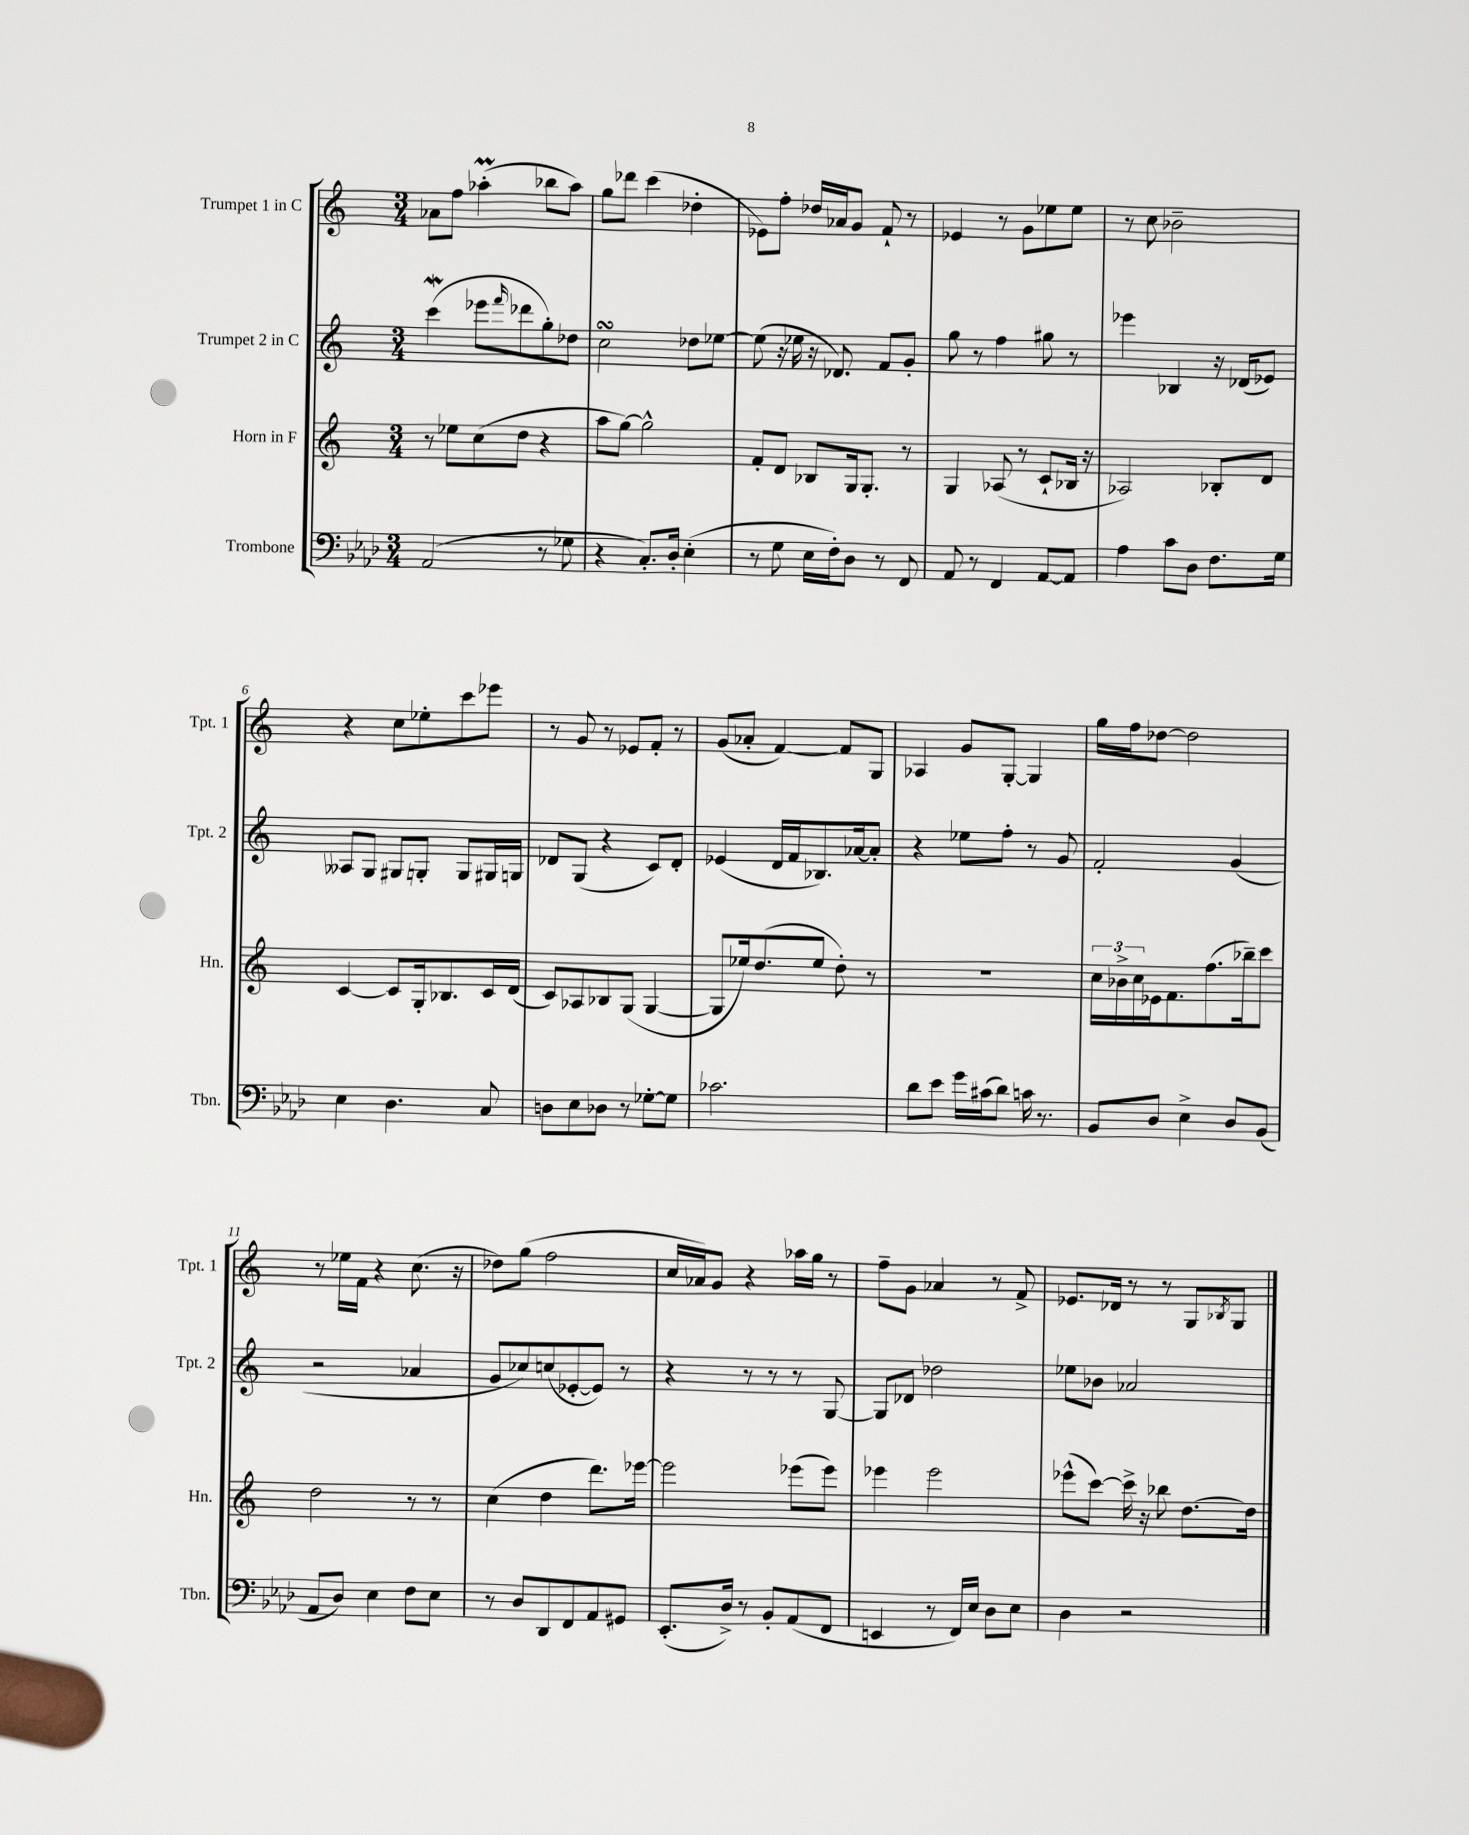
<<
\new StaffGroup <<
\new Staff = "s0" \with { instrumentName = "Trumpet 1 in C" shortInstrumentName = "Tpt. 1" } {
    \clef treble \key c \major \numericTimeSignature \time 3/4
    aes'8 f''8 aes''4-.\prall( bes''8 aes''8) |
    g''8 des'''8 c'''4( des''4-. |
    ees'8) f''8-. des''16 aes'16 g'8 f'8-! r8 |
    ees'4 r8 g'8 ees''8 ees''8 |
    r8 c''8 bes'2-- |
    r4 c''8 ees''8-. c'''8 ees'''8 |
    r8 g'8 r8 ees'8 f'8-. r8 |
    g'8( aes'8-. f'4~) f'8 g8 |
    aes4 g'8 g8~-. g4 |
    g''16 f''16 des''8~ des''2 |
    r8 ees''16 f'16 r4 c''8.( r16 |
    des''8) g''8( f''2 |
    c''16 aes'16) g'8 r4 aes''16 g''16 r8 |
    f''8-- g'8 aes'4 r8 f'8-> |
    ees'8. des'16 r8 r8 g8 \acciaccatura { bes8 } g8 \bar "|." |
}
\new Staff = "s1" \with { instrumentName = "Trumpet 2 in C" shortInstrumentName = "Tpt. 2" } {
    \clef treble \key c \major \numericTimeSignature \time 3/4
    c'''4\mordent( ees'''8 \grace { f'''16 } des'''8 g''8-.) des''8 |
    c''2\turn des''8 ees''8~ |
    ees''8( r16 ees''16 r16 des'8.) f'8 g'8-. |
    g''8 r8 f''4 gis''8 r8 |
    ees'''4 bes4 r16 des'16( ees'8) |
    aeses8 g8 gis8 g8-. g8 gis16 g16 |
    des'8 g8( r4 c'8) des'8-. |
    ees'4( d'16 f'16 bes8.) aes'16~ aes'8-. |
    r4 ees''8 f''8-. r8 g'8 |
    f'2-. g'4( |
    r2 aes'4 |
    g'8 ces''8) c''8( ees'8~-. ees'8) r8 |
    r4 r8 r8 r8 g8~ |
    g8 des'8 des''2 |
    ees''8 bes'8 aes'2 \bar "|." |
}
\new Staff = "s2" \with { instrumentName = "Horn in F" shortInstrumentName = "Hn." } {
    \clef treble \key c \major \numericTimeSignature \time 3/4
    r8 ees''8 c''8( d''8 r4 |
    a''8 g''8~) g''2-^ |
    f'8-. d'8 bes8 g16 g8.-. r8 |
    g4 aes8( r8 c'8-! bes16 r16 |
    aes2) bes8-. d'8 |
    c'4~ c'8 g16-. bes8. c'16 d'16( |
    c'8) aes8 bes8 g8( g4~ |
    g8 ees''16) d''8.( ees''8 d''8-.) r8 |
    R2. |
    \tuplet 3/2 { c''16 bes'16-> c''16 } ees'16 f'8. f''8.( bes''16--) c'''8 |
    d''2 r8 r8 |
    c''4( d''4 d'''8.) ees'''16~ |
    ees'''2 ees'''8( ees'''8) |
    ees'''4 ees'''2 |
    ees'''8-^( c'''8~) c'''16-> r16 bes''8 d''8.~ d''16 \bar "|." |
}
\new Staff = "s3" \with { instrumentName = "Trombone" shortInstrumentName = "Tbn." } {
    \clef bass \key aes \major \numericTimeSignature \time 3/4
    aes,2( r8 ges8 |
    r4 c8.-.) des16-. ees4-.( |
    r8 g8 ees16 f16-.) des8 r8 f,8 |
    aes,8 r8 f,4 aes,8~ aes,8 |
    aes4 c'8 des8 f8. g16 |
    ees4 des4. c8 |
    d8 ees8 des8 r8 ges8~-. ges8 |
    ces'2. |
    des'8 ees'8 g'16 cis'16( des'8) c'16 r8. |
    bes,8 des8 ees4-> des8 bes,8( |
    aes,8 des8) ees4 f8 ees8 |
    r8 des8 des,8 f,8 aes,8 gis,8 |
    ees,8.-.( des16->) r8 bes,8-. aes,8( f,8 |
    e,4 r8 f,16) ees16 des8 ees8 |
    des4 r2 \bar "|." |
}
>>
>>
